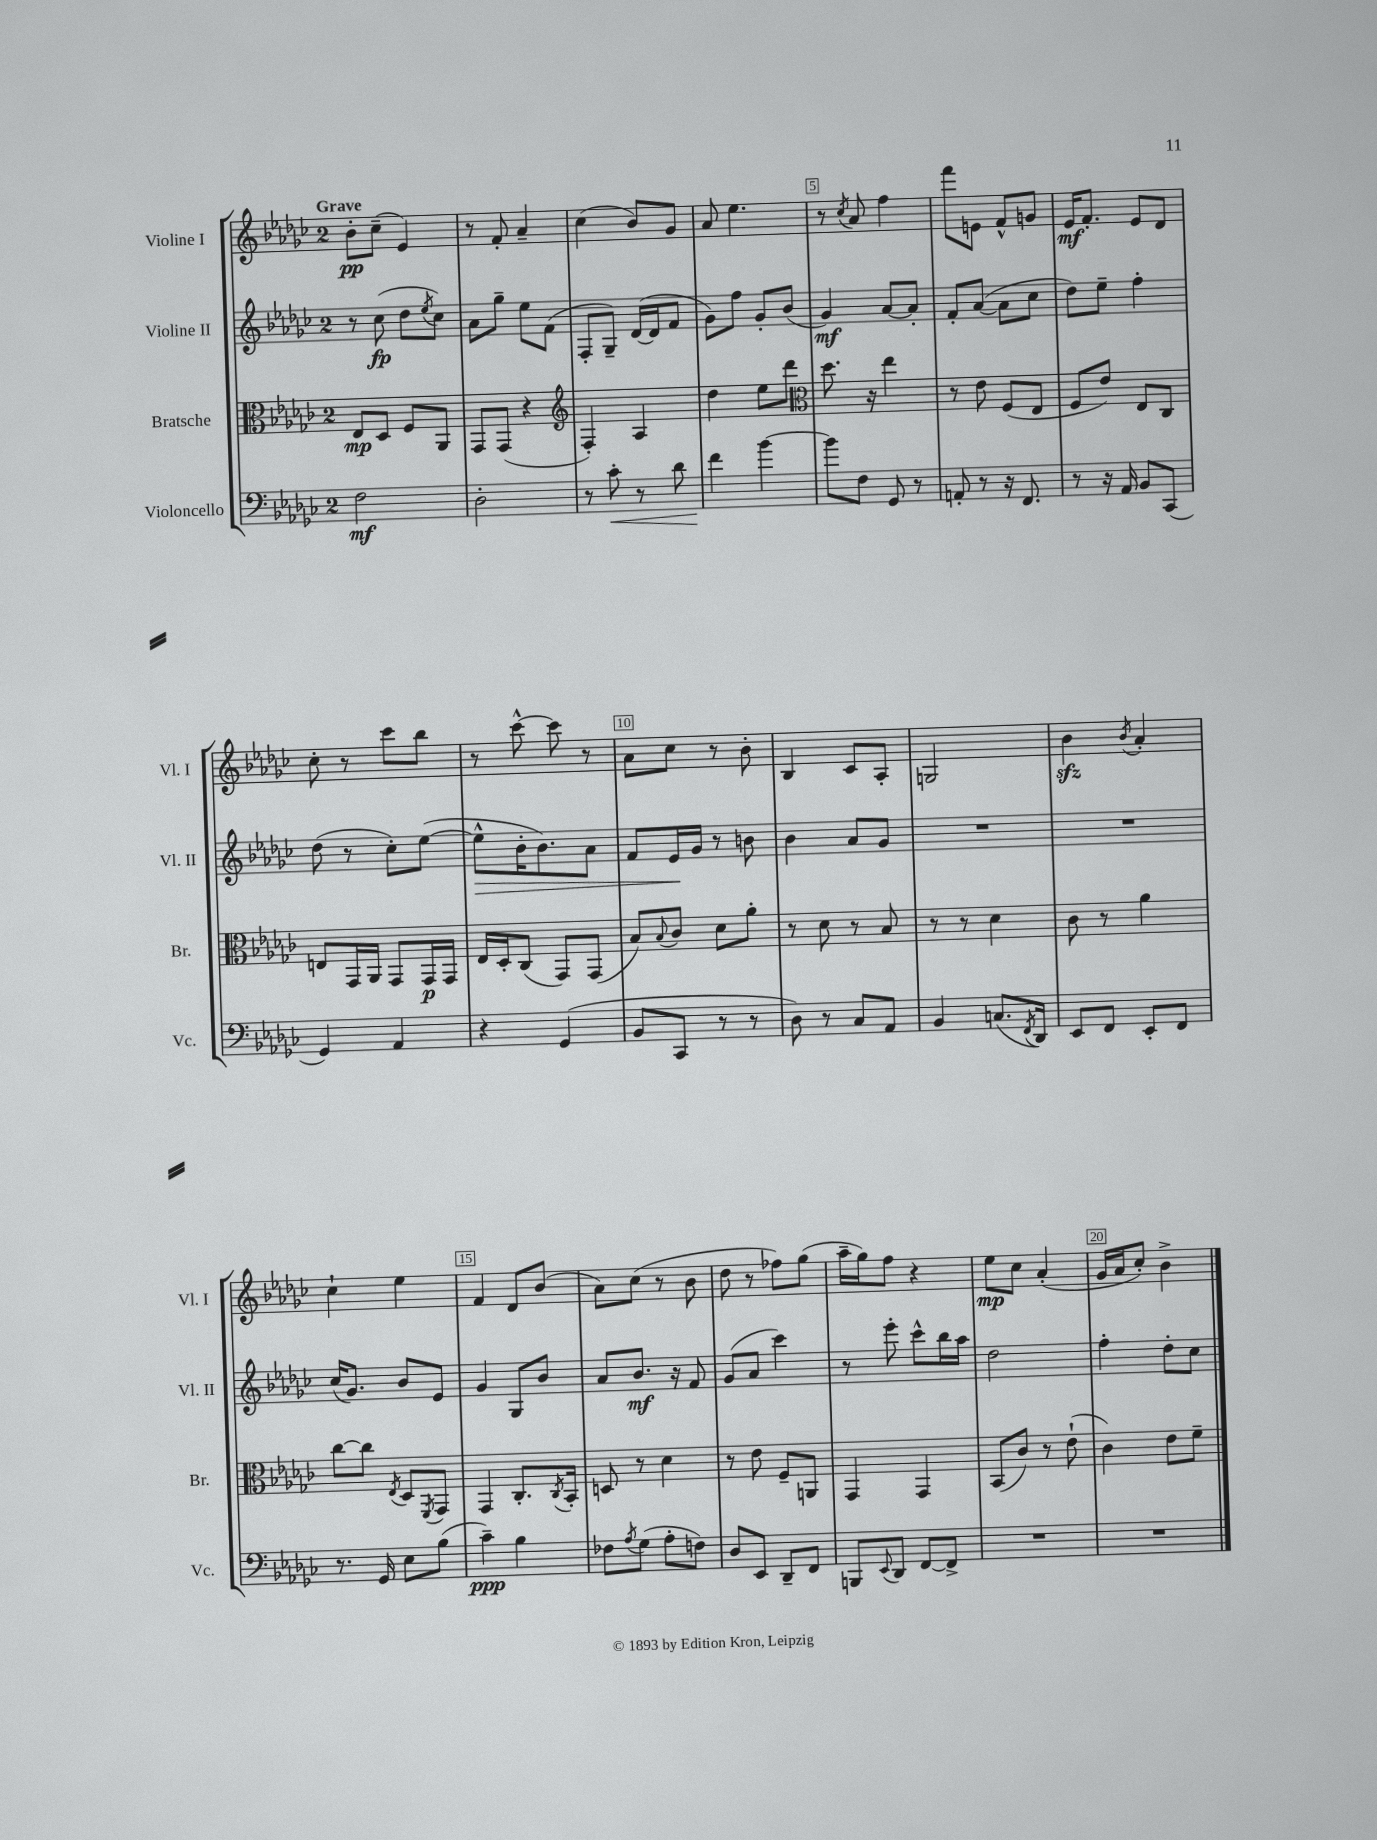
<<
\new StaffGroup <<
\new Staff = "s0" \with { instrumentName = "Violine I" shortInstrumentName = "Vl. I" } {
    \clef treble \key ges \major \once \override Staff.TimeSignature.style = #'single-digit \time 2/4 \tempo "Grave"
    bes'8-.\pp ces''8--( ees'4) |
    r8 f'8-. aes'4-- |
    ces''4( bes'8) ges'8 |
    aes'8 ees''4. |
    r8 \acciaccatura { ces''8 } aes'8 f''4 |
    f'''8 e'8 f'8-^ g'8 |
    ees'16\mf f'8.-. ees'8 des'8 |
    ces''8-. r8 ces'''8 bes''8 |
    r8 ces'''8~-^ ces'''8 r8 |
    aes'8 ces''8 r8 bes'8-. |
    bes4 ces'8 aes8-. |
    g2 |
    bes'4\sfz \acciaccatura { bes'8 } aes'4-. |
    ces''4-! ees''4 |
    f'4 des'8 bes'8( |
    aes'8) ces''8( r8 bes'8 |
    des''8 r8 fes''8) ges''8( |
    aes''16-- ges''16) f''8 r4 |
    ees''8\mp ces''8 aes'4-.( |
    ges'16 aes'16 ces''8-.) bes'4-> \bar "|." |
}
\new Staff = "s1" \with { instrumentName = "Violine II" shortInstrumentName = "Vl. II" } {
    \clef treble \key ges \major \once \override Staff.TimeSignature.style = #'single-digit \time 2/4
    r8 ces''8\fp( des''8 \acciaccatura { ees''8 } ces''8) |
    aes'8 ges''8-- ees''8 f'8( |
    f8-. ges8--) des'16~( des'16 f'8 |
    ges'8) f''8 ges'8-. bes'8( |
    ges'4\mf) aes'8~ aes'8-. |
    f'8-. aes'8~( aes'8 ces''8 |
    des''8) ees''8-- f''4-. |
    des''8( r8 ces''8-.) ees''8~( |
    ees''8-^\> bes'16-. bes'8.) aes'8 |
    f'8 ees'16\! ges'16 r8 b'8 |
    bes'4 aes'8 ges'8 |
    R2 |
    R2 |
    ces''16( ges'8.) bes'8 ees'8 |
    ges'4 ges8 bes'8 |
    aes'8 bes'8.\mf r16 f'8 |
    ges'8( aes'8 ces'''4) |
    r8 ees'''8-. ces'''8-^ bes''16 aes''16 |
    des''2 |
    f''4-. des''8-. ces''8 \bar "|." |
}
\new Staff = "s2" \with { instrumentName = "Bratsche" shortInstrumentName = "Br." } {
    \clef alto \key ges \major \once \override Staff.TimeSignature.style = #'single-digit \time 2/4
    ees8\mp des8 f8 aes,8 |
    ges,8 ges,8( r4 |
    \clef treble f4-.) aes4 |
    des''4 ees''8 des'''8 |
    \clef alto des''8. r16 ees''4 |
    r8 ees'8 f8( ees8 |
    f8 ees'8) ees8 ces8 |
    e8 ges,16 aes,16 ges,8 ges,16\p ges,16 |
    ees16 des16-. ces8( ges,8) ges,8( |
    bes8) \appoggiatura { bes8 } ces'8 des'8 aes'8-. |
    r8 des'8 r8 bes8 |
    r8 r8 des'4 |
    ces'8 r8 aes'4 |
    ces''8~ ces''8 \acciaccatura { ees8 } des8 \acciaccatura { f,8 } ges,8 |
    ges,4 ces8.-. \acciaccatura { ces8 } bes,16-. |
    d8 r8 des'4 |
    r8 ees'8 f8-- a,8 |
    ges,4 ges,4 |
    bes,8( ces'8) r8 ees'8-!( |
    ces'4) ees'8 f'8-- \bar "|." |
}
\new Staff = "s3" \with { instrumentName = "Violoncello" shortInstrumentName = "Vc." } {
    \clef bass \key ges \major \once \override Staff.TimeSignature.style = #'single-digit \time 2/4
    f2\mf |
    des2-. |
    r8 ces'8-.\< r8 des'8 |
    f'4\! bes'4~ |
    bes'8 f8 ges,8 r8 |
    a,8-. r8 r16 f,8. |
    r8 r16 aes,16 bes,8 ces,8( |
    ges,4) aes,4 |
    r4 ges,4( |
    bes,8 ces,8 r8 r8 |
    des8) r8 ces8 aes,8 |
    bes,4 c8.( \acciaccatura { f,8 } des,16) |
    ees,8 f,8 ees,8-. f,8 |
    r8. ges,16 ees8 bes8( |
    ces'4--\ppp) bes4 |
    fes8 \acciaccatura { aes8 } ges8( aes8-. f8) |
    des8 ees,8 des,8-- f,8 |
    b,,8 \appoggiatura { ees,8 } des,8 f,8~ f,8-> |
    R2 |
    R2 \bar "|." |
}
>>
>>
\layout { \context { \Score \override BarNumber.break-visibility = ##(#f #t #t) barNumberVisibility = #(every-nth-bar-number-visible 5) \override BarNumber.stencil = #(make-stencil-boxer 0.1 0.3 ly:text-interface::print) } }
